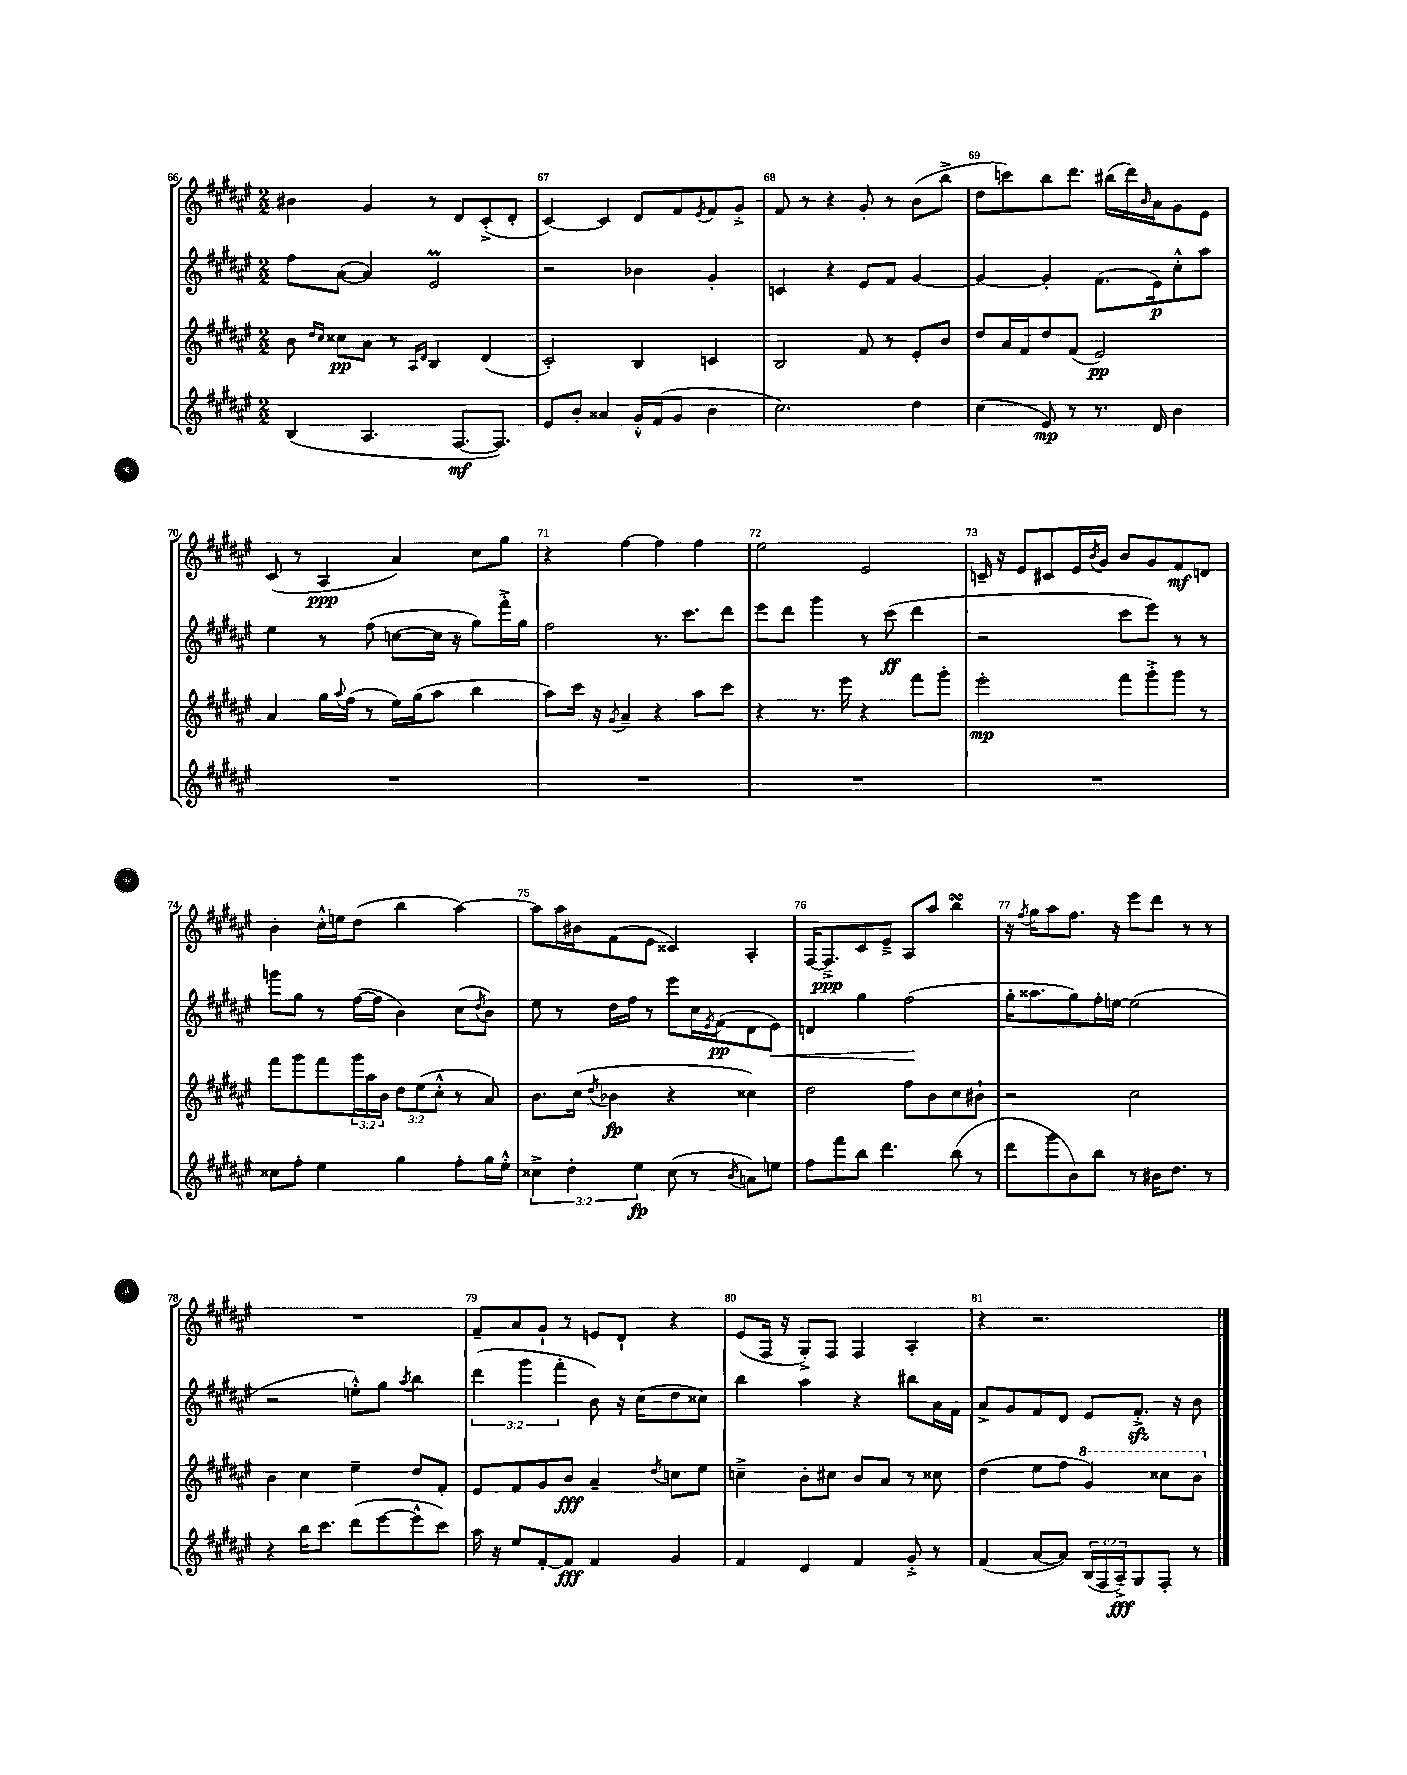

**kern	**dynam	**kern	**dynam	**kern	**dynam	**kern	**dynam
*part4	*part4	*part3	*part3	*part2	*part2	*part1	*part1
*staff4	*staff4	*staff3	*staff3	*staff2	*staff2	*staff1	*staff1
*clefG2	*	*clefG2	*	*clefG2	*	*clefG2	*
*k[f#c#g#d#a#e#]	*	*k[f#c#g#d#a#e#]	*	*k[f#c#g#d#a#e#]	*	*k[f#c#g#d#a#e#]	*
*M2/2	*	*M2/2	*	*M2/2	*	*M2/2	*
=66	=66	=66	=66	=66	=66	=66	=66
(4B/	.	8b\	.	8ff#\L	.	4b#X\	.
.	.	16qqdd#/LL	.	.	.	.	.
.	.	16qqcc#/JJ	.	.	.	.	.
.	.	8cc##X\L	pp	([8a#\J	.	.	.
4.A#/	.	8a#\J	.	4a#/])	.	4g#/	.
.	.	8r	.	.	.	.	.
.	.	16qqA#/LL	.	.	.	.	.
.	.	16qqd#/JJ	.	.	.	.	.
.	.	4B/	.	2e#m/	.	8r	.
[8.F#/L	mf	.	.	.	.	8d#/L	.
.	.	(4d#/	.	.	.	(8c#'^/	.
8.F#/J])	.	.	.	.	.	.	.
.	.	.	.	.	.	8d#'/J	.
=67	=67	=67	=67	=67	=67	=67	=67
8e#/L	.	2c#'/)	.	2r	.	[4c#/)	.
8b'/J	.	.	.	.	.	.	.
4a##X/	.	.	.	.	.	4c#/]	.
16g#'^^/LL	.	4B/	.	4b-X\	.	8d#/L	.
(16f#/J	.	.	.	.	.	.	.
8g#/J	.	.	.	.	.	8f#/	.
.	.	.	.	.	.	8qe#/	.
4b\	.	4cn/	.	4g#'/	.	8f#/	.
.	.	.	.	.	.	8g#'^/J	.
=68	=68	=68	=68	=68	=68	=68	=68
2.cc#\)	.	2B/	.	4cn/	.	8f#/	.
.	.	.	.	.	.	8r	.
.	.	.	.	4r	.	4r	.
.	.	8f#/	.	8e#/L	.	8g#'/	.
.	.	8r	.	8f#/J	.	8r	.
4dd#\	.	8e#'/L	.	[4g#/	.	(8b\L	.
.	.	8b/J	.	.	.	8bb^\J	.
=69	=69	=69	=69	=69	=69	=69	=69
(4cc#\	.	8dd#/L	.	4g#/_	.	8dd#\L	.
.	.	16a#/L	.	.	.	8cccn\)	.
.	.	16f#/J	.	.	.	.	.
8e#/)	mp	8dd#/	.	4g#'/]	.	8bb\	.
8r	.	(8f#/J	.	.	.	8.ddd#\J	.
8.r	.	2e#/)	pp	(8.f#\L	.	.	.
.	.	.	.	.	.	(16bb#X\LL	.
.	.	.	.	.	.	16ddd#\)	.
.	.	.	.	.	.	16qqb/	.
16d#/	.	.	.	16e#\k)	p	16a#\J	.
4b\	.	.	.	8cc#'^^\	.	8g#\	.
.	.	.	.	8aa#\J	.	8e#\J	.
!!LO:LB:g=z
=70	=70	=70	=70	=70	=70	=70	=70
1r	.	4a#/	.	4ee#\	.	(8c#/	.
.	.	.	.	.	.	8r	.
.	.	16gg#\LL	.	8r	.	4A#/	ppp
.	.	8qqaa#/	.	.	.	.	.
.	.	(16ff#\JJ	.	.	.	.	.
.	.	8r	.	(8ff#\	.	.	.
.	.	16ee#\LL)	.	[8ccn\L	.	4a#/)	.
.	.	(16gg#\J	.	.	.	.	.
.	.	8aa#\J	.	16cc\Jk]	.	.	.
.	.	.	.	16r	.	.	.
.	.	4bb\	.	8gg#\L)	.	8cc#\L	.
.	.	.	.	16fff#'^\L	.	8gg#\J	.
.	.	.	.	16gg#\JJ	.	.	.
=71	=71	=71	=71	=71	=71	=71	=71
1r	.	8aa#\L)	.	2ff#\	.	4r	.
.	.	16ccc#\Jk	.	.	.	.	.
.	.	16r	.	.	.	.	.
.	.	8qg#/	.	.	.	.	.
.	.	4a#~/	.	.	.	[4ff#\	.
.	.	4r	.	8.r	.	4ff#\]	.
.	.	.	.	8.ccc#\L	.	.	.
.	.	8aa#\L	.	.	.	4ff#\	.
.	.	8ccc#\J	.	8ddd#\J	.	.	.
=72	=72	=72	=72	=72	=72	=72	=72
1r	.	4r	.	8eee#\L	.	2ee#\	.
.	.	.	.	8ddd#\J	.	.	.
.	.	8.r	.	4ggg#\	.	.	.
.	.	16eee#\	.	.	.	.	.
.	.	4r	.	8r	.	2e#/	.
.	.	.	.	(8ccc#\	ff	.	.
.	.	8fff#\L	.	4ddd#\	.	.	.
.	.	8ggg#'\J	.	.	.	.	.
=73	=73	=73	=73	=73	=73	=73	=73
1r	.	2eee#'\	mp	2r	.	16cn~/	.
.	.	.	.	.	.	16r	.
.	.	.	.	.	.	8e#/L	.
.	.	.	.	.	.	8c#X/	.
.	.	.	.	.	.	16e#/L	.
.	.	.	.	.	.	8qb/	.
.	.	.	.	.	.	16g#/JJ	.
.	.	8fff#\L	.	8ccc#\L	.	8b/L	.
.	.	8ggg#'^\	.	8eee#\J)	.	8g#/	.
.	.	8ggg#\J	.	8r	.	8f#/	mf
.	.	8r	.	8r	.	8dn/J	.
!!LO:LB:g=z
=74	=74	=74	=74	=74	=74	=74	=74
8cc##X\L	.	8fff#\L	.	8gggn\L	.	4b'\	.
8ff#'\J	.	8ggg#\	.	8gg#\J	.	.	.
4ee#\	.	8fff#\	.	8r	.	16cc#'^^\LL	.
.	.	.	.	.	.	16een\J	.
.	.	24ggg#\L	.	([16ff#\LL	.	(8dd#\J	.
.	.	24aa#\	.	.	.	.	.
.	.	.	.	16ff#\JJ]	.	.	.
.	.	24b\JJ	.	.	.	.	.
4gg#\	.	12dd#\L	.	4b\)	.	4bb\	.
.	.	(12ee#\	.	.	.	.	.
.	.	12cc#'^^\J	.	.	.	.	.
8ff#'\L	.	8r	.	(8cc#\L	.	[4aa#\)	.
.	.	.	.	8qdd#/	.	.	.
16gg#\L	.	8a#/)	.	8b\J)	.	.	.
16ee#'^^\JJ	.	.	.	.	.	.	.
=75	=75	=75	=75	=75	=75	=75	=75
6cc##X^\	.	8.b\L	.	8ee#\	.	8aa#\L]	.
.	.	.	.	8r	.	16aa#\L	.
6dd#'\	.	.	.	.	.	.	.
.	.	(16cc#\Jk	.	.	.	16b#X\J	.
.	.	8qdd#/	.	.	.	.	.
.	.	4b-X\	fp	16dd#\LL	.	(8f#\	.
.	.	.	.	16ff#\JJ	.	.	.
6ee#\	fp	.	.	.	.	.	.
.	.	.	.	8r	.	8e#\J	.
(8cc##\	.	4r	.	8eee#\L	.	4c##X/)	.
8r	.	.	.	16cc#\L	.	.	.
.	.	.	.	8qe#/	.	.	.
.	.	.	.	(16f#\J	pp	.	.
8qb/	.	.	.	.	.	.	.
8an\L)	.	4cc##X\)	.	8d#\	.	4A#'/	.
!	!	!	!	!	!LO:HP:b	!	!
8een\J	.	.	.	8e#\J)	<	.	.
=76	=76	=76	=76	=76	=76	=76	=76
8ff#\L	.	2dd#\	.	4dn/	.	[16F#/KL	.
.	.	.	.	.	.	8.F#~^/]	ppp
8fff#\	.	.	.	.	.	.	.
8bb\J	.	.	.	4gg#\	.	8c#/	.
4.ddd#\	.	.	.	.	.	8e#~^/J	.
.	.	8ff#\L	.	(2ff#\	.	8A#/L	.
.	.	8b\	.	.	.	8aa#/J	.
(8bb\	.	8cc#\	.	.	.	4bbsSSs\	.
8r	.	8b#X`\J	.	.	.	.	.
.	.	.	.	.	[	.	.
=77	=77	=77	=77	=77	=77	=77	=77
8ddd#\L	.	2r	.	16gg#'\KL	.	16r	.
.	.	.	.	.	.	8qff#/	.
.	.	.	.	8.aa##X\	.	16gg#\KL	.
8ggg#\	.	.	.	.	.	8aa#\	.
8b\)	.	.	.	8gg#\)	.	8.ff#\J	.
8bb\J	.	.	.	16ff#'\L	.	.	.
.	.	.	.	[16een\JJ	.	16r	.
8r	.	2cc#\	.	(2ee\]	.	8eee#\L	.
16b#X\KL	.	.	.	.	.	8ddd#\J	.
8.dd#\J	.	.	.	.	.	.	.
.	.	.	.	.	.	8r	.
8r	.	.	.	.	.	8r	.
!!LO:LB:g=z
=78	=78	=78	=78	=78	=78	=78	=78
4r	.	4b\	.	2r	.	1r	.
16bb\KL	.	4cc#\	.	.	.	.	.
8.ccc#\J	.	.	.	.	.	.	.
(8ddd#\L	.	4ee#~\	.	8een'^^\L)	.	.	.
[8eee#\	.	.	.	8gg#\J	.	.	.
.	.	.	.	8qaa#/	.	.	.
8eee#^^\]	.	8dd#/L	.	4bb\	.	.	.
8ccc#\J)	.	8f#'/J	.	.	.	.	.
=79	=79	=79	=79	=79	=79	=79	=79
16aa#\	.	8e#/L	.	(6ddd#\	.	8f#~/L	.
16r	.	.	.	.	.	.	.
8ee#/L	.	8f#/	.	.	.	8a#/	.
.	.	.	.	6ggg#\	.	.	.
[8f#'/	.	8g#/	.	.	.	8g#`/J	.
.	.	.	.	6fff#'\	.	.	.
8f#/J]	fff	8b/J	fff	.	.	8r	.
4f#/	.	4a#~/	.	8b\)	.	8en/L	.
.	.	.	.	16r	.	8d#`/J	.
.	.	.	.	(16cc#\KL	.	.	.
.	.	8qdd#/	.	.	.	.	.
4g#/	.	8ccn\L	.	8dd#\	.	4r	.
.	.	8ee#\J	.	8cc##X\J)	.	.	.
=80	=80	=80	=80	=80	=80	=80	=80
4f#/	.	4ccn~^\	.	4bb\	.	(8e#/L	.
.	.	.	.	.	.	16F#/Jk	.
.	.	.	.	.	.	16r	.
4d#/	.	8b'\L	.	4aa#\	.	8G#'^/L)	.
.	.	8cc#X\J	.	.	.	8F#/J	.
4f#/	.	8b/L	.	4r	.	4F#/	.
.	.	8a#/J	.	.	.	.	.
8g#'^/	.	8r	.	8bb#X\L	.	4A#'/	.
8r	.	8cc##X\	.	16a#\L	.	.	.
.	.	.	.	16f#\JJ	.	.	.
=81	=81	=81	=81	=81	=81	=81	=81
(4f#/	.	(4dd#\	.	8a#^/L	.	4r	.
.	.	.	.	8g#/	.	.	.
[8a#/L	.	8ee#\L	.	8f#/	.	2.r	.
8a#/J])	.	8ff#\J	.	8d#/J	.	.	.
*	*	*8va	*	*	*	*	*
(24B/LL	.	4gg#/)	.	8e#/L	.	.	.
24F#/	.	.	.	.	.	.	.
24A#~^/J)	fff	.	.	.	.	.	.
8G#/	.	.	.	8.f#zz'^/J	.	.	.
8F#'/J	.	8ccc##X\L	.	.	.	.	.
.	.	.	.	16r	.	.	.
8r	.	8bb\J	.	8b\	.	.	.
*	*	*X8va	*	*	*	*	*
==	==	==	==	==	==	==	==
*-	*-	*-	*-	*-	*-	*-	*-
